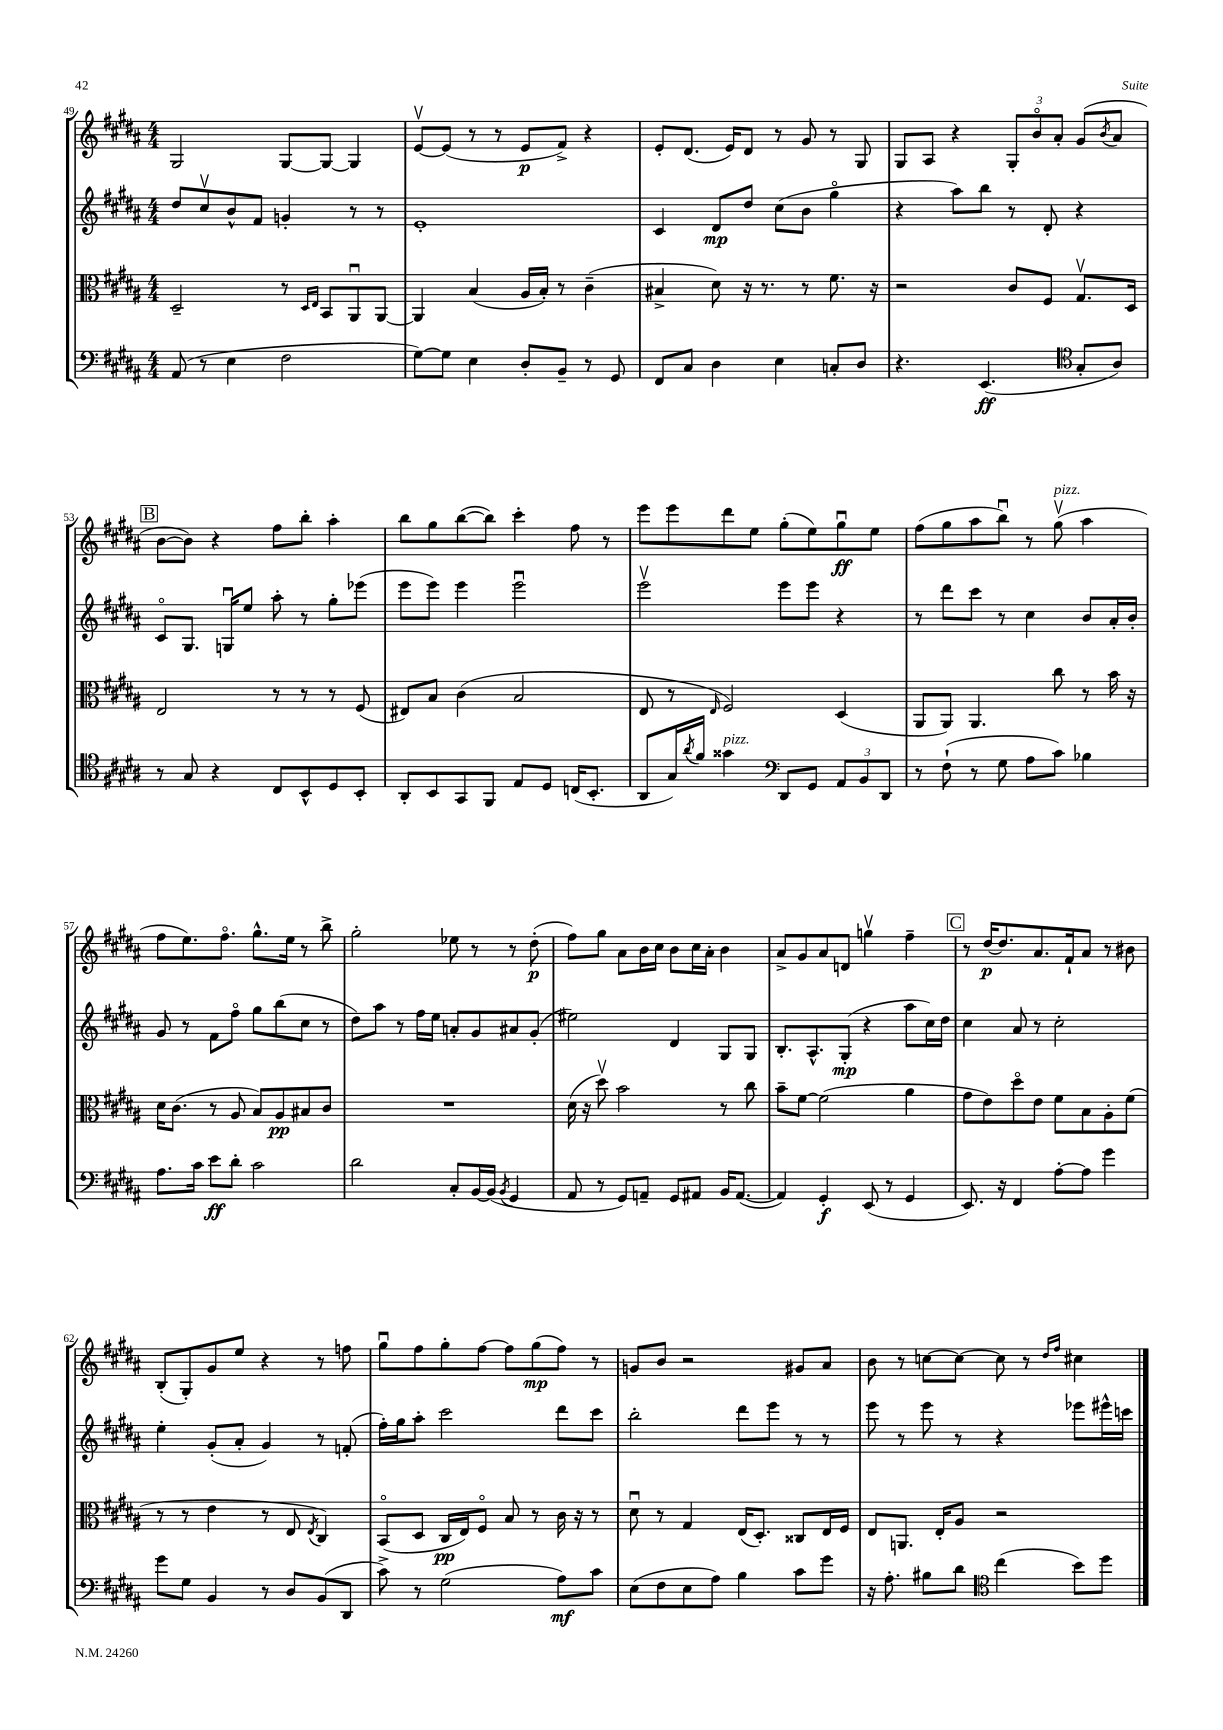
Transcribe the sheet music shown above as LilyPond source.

<<
\new StaffGroup <<
\new Staff = "s0" {
    \clef treble \key b \major \numericTimeSignature \time 4/4
    gis2 gis8~ gis8~ gis4 |
    e'8~\upbow e'8( r8 r8 e'8\p fis'8->) r4 |
    e'8-. dis'8.( e'16) dis'8 r8 gis'8 r8 gis8 |
    gis8 ais8 r4 \tuplet 3/2 { gis8-. b'8\flageolet ais'8-. } gis'8( \acciaccatura { b'8 } ais'8 |
    \mark \markup { \box "B" } b'8~ b'8) r4 fis''8 b''8-. ais''4-. |
    b''8 gis''8 b''8~( b''8) cis'''4-. fis''8 r8 |
    e'''8 e'''8 dis'''8 e''8 gis''8-.( e''8) gis''8\downbow\ff e''8 |
    fis''8( gis''8 ais''8 b''8\downbow) r8 gis''8\upbow^\markup { \italic "pizz." }( ais''4 |
    fis''8 e''8.) fis''8.\flageolet gis''8.-^ e''16 r8 b''8-> |
    gis''2-. ees''8 r8 r8 dis''8-.\p( |
    fis''8) gis''8 ais'8 b'16 cis''16 b'8 cis''16 ais'16-. b'4 |
    ais'8-> gis'8 ais'8 d'8 g''4\upbow fis''4-- |
    \mark \markup { \box "C" } r8 dis''16~\p dis''8. ais'8. fis'16-! ais'8 r8 bis'8 |
    b8-.( gis8-.) gis'8 e''8 r4 r8 f''8 |
    gis''8\downbow fis''8 gis''8-. fis''8~ fis''8 gis''8\mp( fis''8) r8 |
    g'8 b'8 r2 gis'8 ais'8 |
    b'8 r8 c''8~ c''8~ c''8 r8 \grace { dis''16 fis''16 } cis''4 \bar "|." |
}
\new Staff = "s1" {
    \clef treble \key b \major \numericTimeSignature \time 4/4
    dis''8 cis''8\upbow b'8-^ fis'8 g'4-. r8 r8 |
    e'1-. |
    cis'4 dis'8\mp dis''8 cis''8( b'8 gis''4\flageolet |
    r4 ais''8) b''8 r8 dis'8-. r4 |
    \mark \markup { \box "B" } cis'8\flageolet gis8. g16\downbow e''8 ais''8-. r8 gis''8-. ees'''8( |
    e'''8 e'''8) e'''4 e'''2\downbow |
    e'''2\upbow e'''8 e'''8 r4 |
    r8 dis'''8 cis'''8 r8 cis''4 b'8 ais'16-. b'16-. |
    gis'8 r8 fis'8 fis''8\flageolet gis''8 b''8( cis''8 r8 |
    dis''8) ais''8 r8 fis''16 e''16 a'8-. gis'8 ais'8 gis'8-.( |
    eis''2) dis'4 gis8 gis8 |
    b8.-. ais8.-^ gis8-.\mp( r4 ais''8 cis''16) dis''16 |
    \mark \markup { \box "C" } cis''4 ais'8 r8 cis''2-. |
    e''4-. gis'8-.( ais'8-. gis'4) r8 f'8-.( |
    fis''16-.) gis''16 ais''8-. cis'''2 dis'''8 cis'''8 |
    b''2-. dis'''8 e'''8 r8 r8 |
    e'''8 r8 e'''8 r8 r4 ees'''8 eis'''16-^ c'''16 \bar "|." |
}
\new Staff = "s2" {
    \clef alto \key b \major \numericTimeSignature \time 4/4
    dis2-- r8 \grace { dis16 e16 } b,8 ais,8\downbow ais,8~ |
    ais,4 b4( ais16 b16-.) r8 cis'4--( |
    bis4-> dis'8) r16 r8. r8 fis'8. r16 |
    r2 cis'8 fis8 gis8.\upbow dis16 |
    \mark \markup { \box "B" } e2 r8 r8 r8 fis8( |
    eis8) b8 cis'4( b2 |
    e8 r8 \grace { e16 } fis2) dis4( |
    ais,8 ais,8) ais,4. cis''8 r8 b'16 r16 |
    dis'16 cis'8.( r8 ais8 b8) ais8\pp bis8 cis'8 |
    R1 |
    dis'16( r16 dis''8\upbow) b'2 r8 cis''8 |
    b'8-- fis'8~ fis'2( ais'4 |
    \mark \markup { \box "C" } gis'8 e'8) dis''8\flageolet e'8 fis'8 b8 ais8-. fis'8( |
    r8 r8 e'4 r8 e8 \acciaccatura { e8 } cis4) |
    b,8\flageolet( dis8 cis16\pp e16) fis8\flageolet b8 r8 cis'16 r16 r8 |
    dis'8\downbow r8 gis4 e16( dis8.-.) cisis8 e16 fis16 |
    e8 a,8. e16-. ais8 r2 \bar "|." |
}
\new Staff = "s3" {
    \clef bass \key b \major \numericTimeSignature \time 4/4
    ais,8( r8 e4 fis2 |
    gis8~) gis8 e4 dis8-. b,8-- r8 gis,8 |
    fis,8 cis8 dis4 e4 c8-. dis8 |
    r4. e,4.\ff( \clef tenor gis8-. ais8) |
    \mark \markup { \box "B" } r8 gis8 r4 cis8 b,8-^ dis8 b,8-. |
    ais,8-. b,8 gis,8 fis,8 e8 dis8 c16( b,8.-. |
    ais,8 gis16) \acciaccatura { ais'8 } fis'16 gisis'4^\markup { \italic "pizz." } \clef bass dis,8 gis,8 \tuplet 3/2 { ais,8 b,8 dis,8 } |
    r8 fis8-!( r8 gis8 ais8 cis'8) bes4 |
    ais8. cis'16 e'8\ff dis'8-. cis'2 |
    dis'2 cis8-. b,16~ b,16( \acciaccatura { b,8 } gis,4 |
    ais,8 r8 gis,8) a,8-- gis,8 ais,8 b,16 ais,8.~( |
    ais,4) gis,4-.\f e,8( r8 gis,4 |
    \mark \markup { \box "C" } e,8.) r16 fis,4 ais8~-. ais8 gis'4 |
    gis'8 gis8 b,4 r8 dis8 b,8( dis,8 |
    cis'8->) r8 gis2( ais8\mf) cis'8 |
    e8( fis8 e8 ais8) b4 cis'8 gis'8 |
    r16 ais8.-. bis8 dis'8 \clef tenor cis''4( b'8) dis''8 \bar "|." |
}
>>
>>
\layout { \context { \Score currentBarNumber = #49 } }
